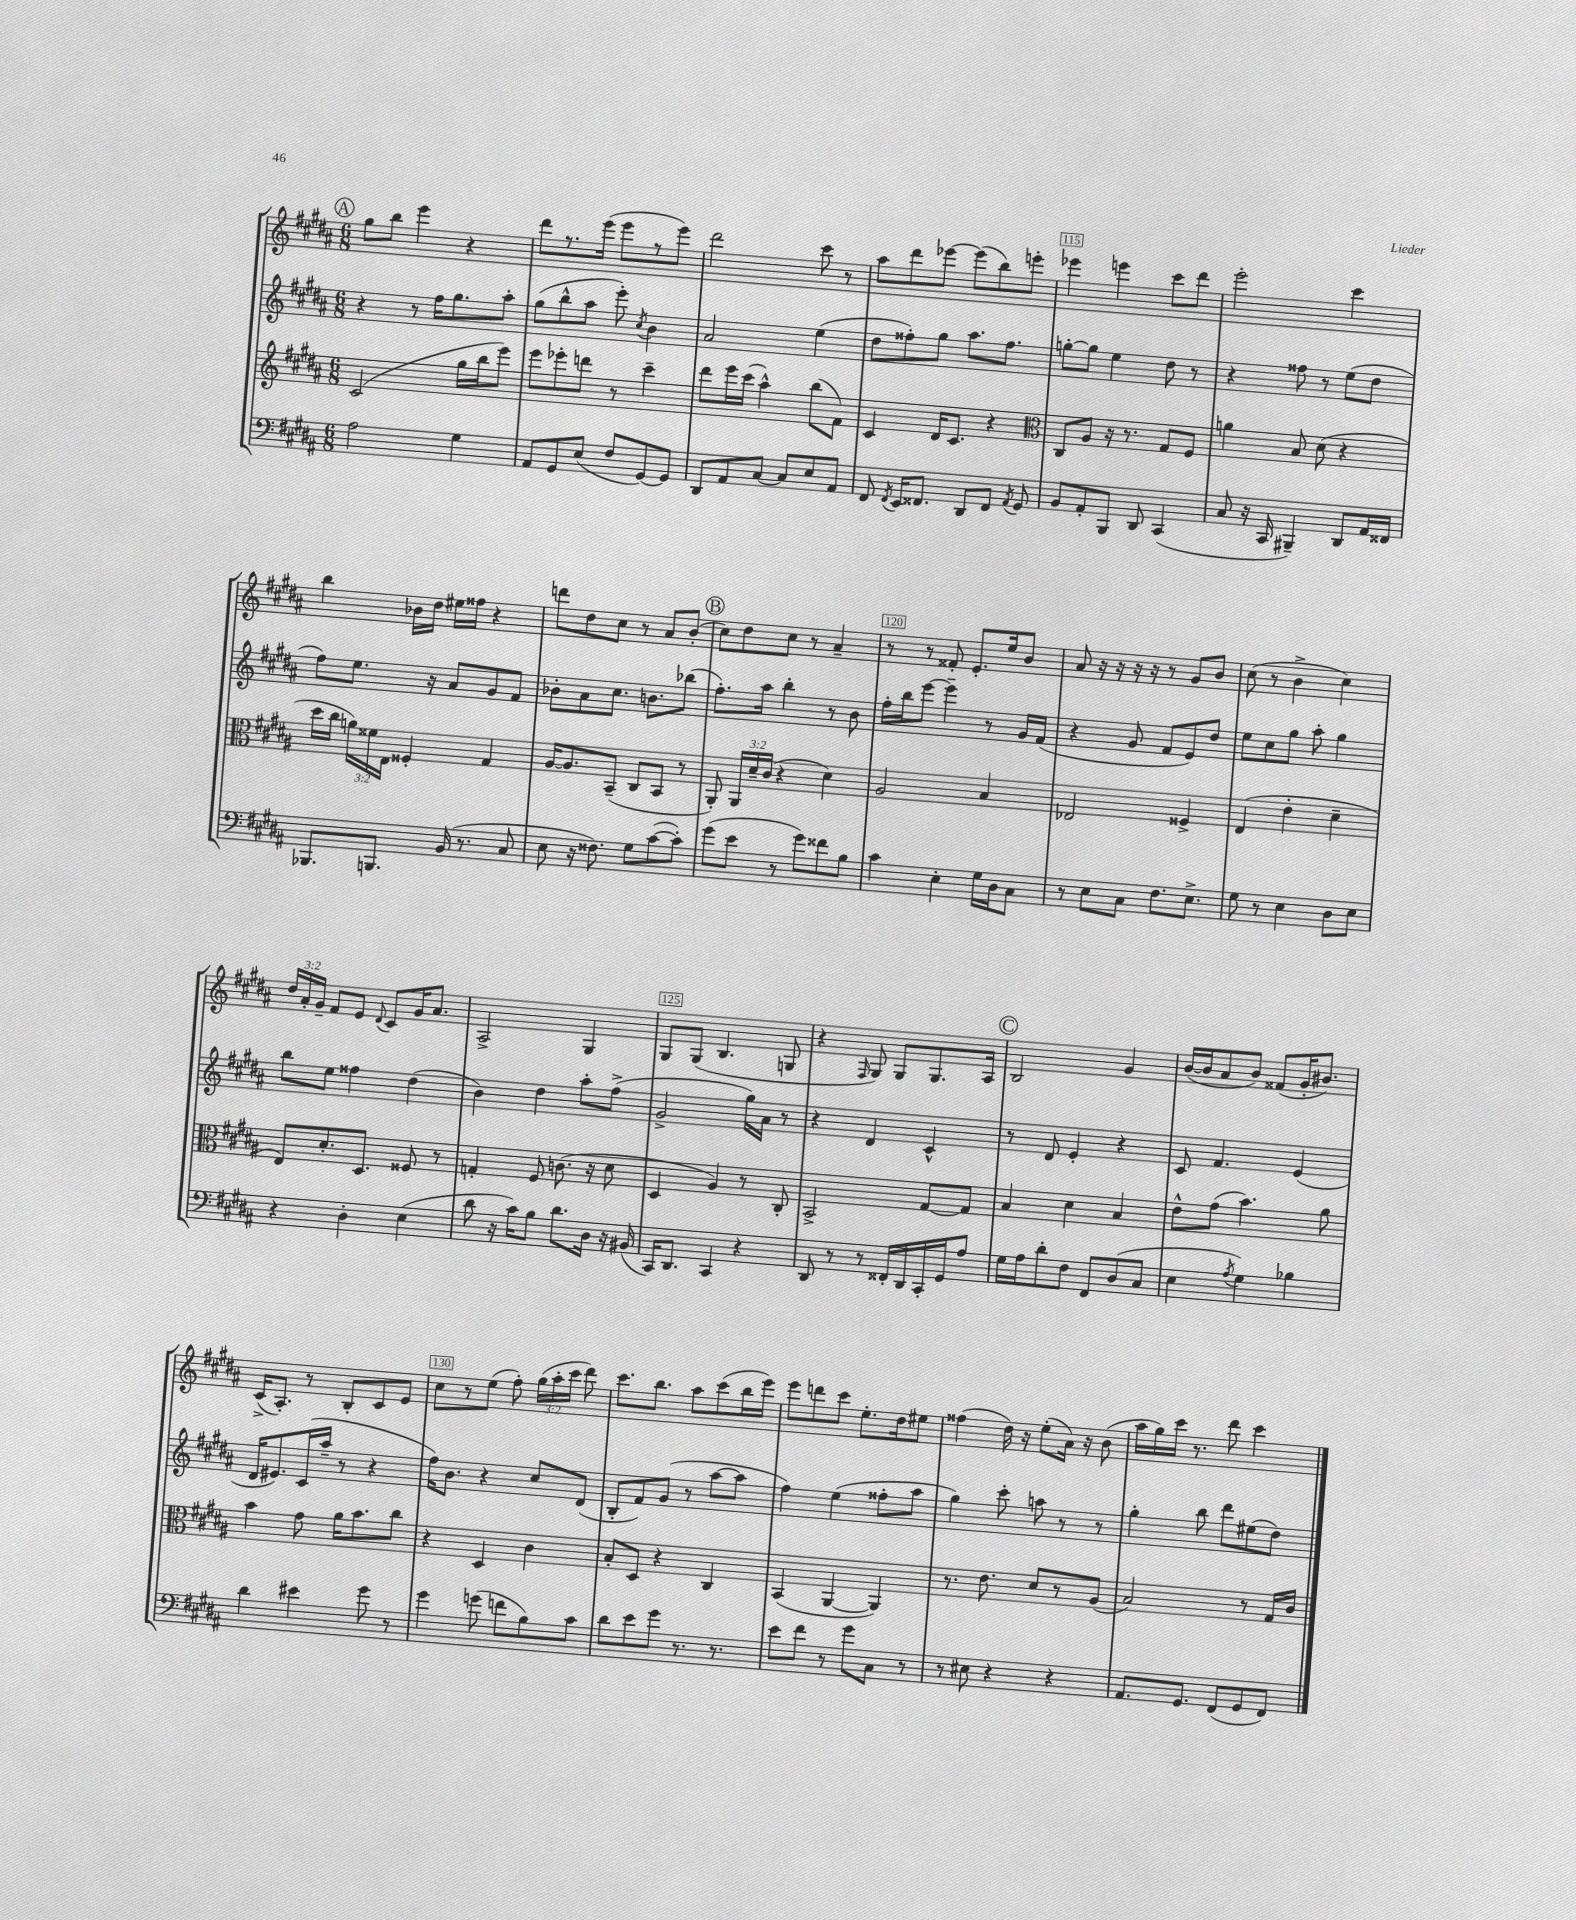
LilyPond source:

<<
\new StaffGroup <<
\new Staff = "s0" {
    \clef treble \key b \major \numericTimeSignature \time 6/8 \override Staff.TupletNumber.text = #tuplet-number::calc-fraction-text
    \autoBeamOff \mark \markup { \circle "A" } gis''8[ b''8] e'''4 r4 |
    dis'''8[ r8. e'''16]( e'''8[ r8 e'''8]) |
    dis'''2 cis'''8 r8 |
    ais''8[ dis'''8 ees'''8]~ ees'''8[( b''8) e'''8]-. |
    ees'''4 e'''4 cis'''8[ dis'''8] |
    e'''2-. cis'''4 |
    b''4 bes'16[ dis''16] eis''16[ fisis''16] r4 |
    d'''8[ dis''8 cis''8] r8 ais'8[ b'8]-.( |
    \mark \markup { \circle "B" } cis''8[) dis''8 cis''8] r8 ais'4-- |
    r8 r8 fisis'8-. e'8.[-. e''16 b'8] |
    ais'8 r16 r16 r16 r16 r8 gis'8[ b'8] |
    cis''8( r8 b'4-> cis''4) |
    \tuplet 3/2 { dis''16[ ais'16-. gis'16]-- } fis'8[ e'8] \appoggiatura { dis'8 } cis'8[ gis'16 ais'8.] |
    ais2-> gis4 |
    gis8[ gis8]( b4. g8 |
    r4 \grace { fis16 } gis8) gis8[ gis8. ais16] |
    \mark \markup { \circle "C" } b2 gis'4 |
    b'16[~( b'16 ais'8 b'8]) fisis'8[( gis'16-. bis'8.]) |
    cis'16[->( ais8.]-.) r8 b8[-. cis'8 e'8] |
    cis''8[ r8 e''8]( fis''8-.) \tuplet 3/2 { gis''16[( ais''16-. cis'''16] } dis'''8) |
    cis'''8.[ b''8.] ais''8[ cis'''8( b''16 e'''16]) |
    e'''8[ d'''8 cis'''8] e''8.[-. dis''16 eis''8] |
    fisis''4( dis''16) r16 e''8[-.( ais'16]) r16 b'8( |
    ais''16[ gis''16) cis'''16] r8. dis'''8 cis'''4 \bar "|." |
}
\new Staff = "s1" {
    \clef treble \key b \major \numericTimeSignature \time 6/8
    \autoBeamOff \mark \markup { \circle "A" } r4 r8 fis''16[ gis''8. ais''8]-. |
    gis''8[( b''8-^ ais''8] e'''8-.) \acciaccatura { cis''8 } b'4 |
    ais'2 e''4( |
    dis''8[ fisis''8-.) gis''8] ais''8.[ fisis''8.] |
    g''8[~-. g''8] e''4 dis''8 r8 |
    r4 fisis''8 r8 e''8[( dis''8] |
    fis''8[) e''8.] r16 ais'8[ gis'8 fis'8] |
    bes'8[-. ais'8 cis''8.] b'8.[ bes''8]( |
    \mark \markup { \circle "B" } fis''8.[-.) ais''16] b''4-. r8 b'8 |
    fis''16[-. b''16 e'''8]~ e'''4-- r8 gis'16[ fis'16]( |
    r4 gis'8 fis'8[ e'8) dis''8] |
    e''8[ cis''8 gis''8] ais''8-. gis''4 |
    b''8[ e''8] fisis''4 dis''4( |
    b'4) dis''4 ais''8[-. fis''8]->( |
    gis'2-> gis''16[) ais'16] r8 |
    r4 dis'4 cis'4-^ |
    \mark \markup { \circle "C" } r8 dis'8 e'4-. r4 |
    cis'8 fis'4. e'4( |
    dis'16[ eis'8.) cis'16( ais''16]-- r8 r4 |
    fis''16[) b'8.] r4 cis''8[ dis'8]( |
    b8[-. fis'8) gis'8]( r8 ais''8[~ ais''8] |
    fis''4) e''4( fisis''8[-. ais''8] |
    gis''4) cis'''8-. a''8 r8 r8 |
    gis''4-. b''8 dis'''8[ eis''8( dis''8]) \bar "|." |
}
\new Staff = "s2" {
    \clef treble \key b \major \numericTimeSignature \time 6/8 \override Staff.TupletNumber.text = #tuplet-number::calc-fraction-text
    \autoBeamOff \mark \markup { \circle "A" } cis'2( gis''16[ b''16 e'''8]) |
    e'''8[ ees'''8-. d'''8] r8 cis'''4-- |
    dis'''8[ e'''16 cis'''16]( ais''4-^) b''8[( fis'8]) |
    cis'4 dis'16[ cis'8.] r4 |
    \clef alto cis8[ ais8] r16 r8. gis8[ fis8] |
    a'4 b8 dis'8( r4 |
    dis''16[ cis''16] \tuplet 3/2 { a'16[) fisis'16 e16] } fisis4-. gis4 |
    ais16[~ ais8. b,8]--( cis8[ b,8] r8 |
    \mark \markup { \circle "B" } ais,8-.) \tuplet 3/2 { ais,16[ dis'16-- cis'16]( } r4 dis'4) |
    ais2 b4 |
    ees2 fisis4-> |
    e4( e'4-. dis'4-- |
    e8[) dis'8.-. dis8.] fisis8 r8 |
    g4-. fis8 c'8.( r16 dis'8 |
    dis4 ais4) r8 cis8-. |
    b,2-> gis8[~ gis8] |
    \mark \markup { \circle "C" } b4 dis'4 b4 |
    e'8[-^ gis'8]( b'4.) ais'8 |
    b'4 gis'8 ais'16[ b'8. cis''8] |
    r4 dis4 cis'4 |
    b8[-. dis8] r4 cis4 |
    b,4( ais,4~ ais,4) |
    r8. e'8. dis'8[ r8 ais8]( |
    b2) r8 gis16[ cis'16] \bar "|." |
}
\new Staff = "s3" {
    \clef bass \key b \major \numericTimeSignature \time 6/8
    \autoBeamOff \mark \markup { \circle "A" } ais2 gis4 |
    ais,8[ gis,8 e8]( fis8[ gis,8~) gis,8] |
    dis,8[ ais,8 cis8]~ cis8[ e8 ais,8] |
    fis,8 \acciaccatura { fis,8 } e,16[ fisis,8.] dis,8[ fisis,8] \acciaccatura { ais,8 } gis,8 |
    b,8[ ais,8-. b,,8] dis,8 cis,4( |
    cis8 r16 cis,16 bis,,4--) dis,8[ ais,16 fisis,16] |
    bes,,8.[ b,,8.] b,16( r8. cis8 |
    e8 r16 fisis8.) gis8[ cis'8~( cis'8]-.) |
    \mark \markup { \circle "B" } gis'8[( e'8] r8 gis'8[) fisis'8 b8] |
    cis'4 e4-. gis16[ dis16 cis8] |
    r8 e8[ cis8] fis8.[ e8.]-> |
    gis8 r8 e4 dis8[ e8] |
    r4 dis4-. e4( |
    dis'8 r16 cis'16[) b8] dis'8.[ dis16] r16 bis,16( |
    cis,16[) dis,8.] cis,4 r4 |
    dis,8 r8 r8 fisis,16[-. dis,16 cis,16-. gis,16 ais8] |
    \mark \markup { \circle "C" } gis16[ ais16 dis'8-. fis8] fis,8[ dis8( cis8] |
    e4 \acciaccatura { ais8 } gis4) bes4 |
    dis'4 eis'4 gis'8 r8 |
    gis'4 g'8( f'8[ b8) cis'8] |
    dis'8[ e'8 gis'8] r8. r8. |
    e'8[ fis'8] r8 gis'8[ cis8] r8 |
    r8 eis8 r4 r4 |
    ais,8.[ gis,8.] fis,8[( gis,8 fis,8]) \bar "|." |
}
>>
>>
\layout { \context { \Score currentBarNumber = #111 \override BarNumber.break-visibility = ##(#f #t #t) barNumberVisibility = #(every-nth-bar-number-visible 5) \override BarNumber.stencil = #(make-stencil-boxer 0.1 0.3 ly:text-interface::print) } }
